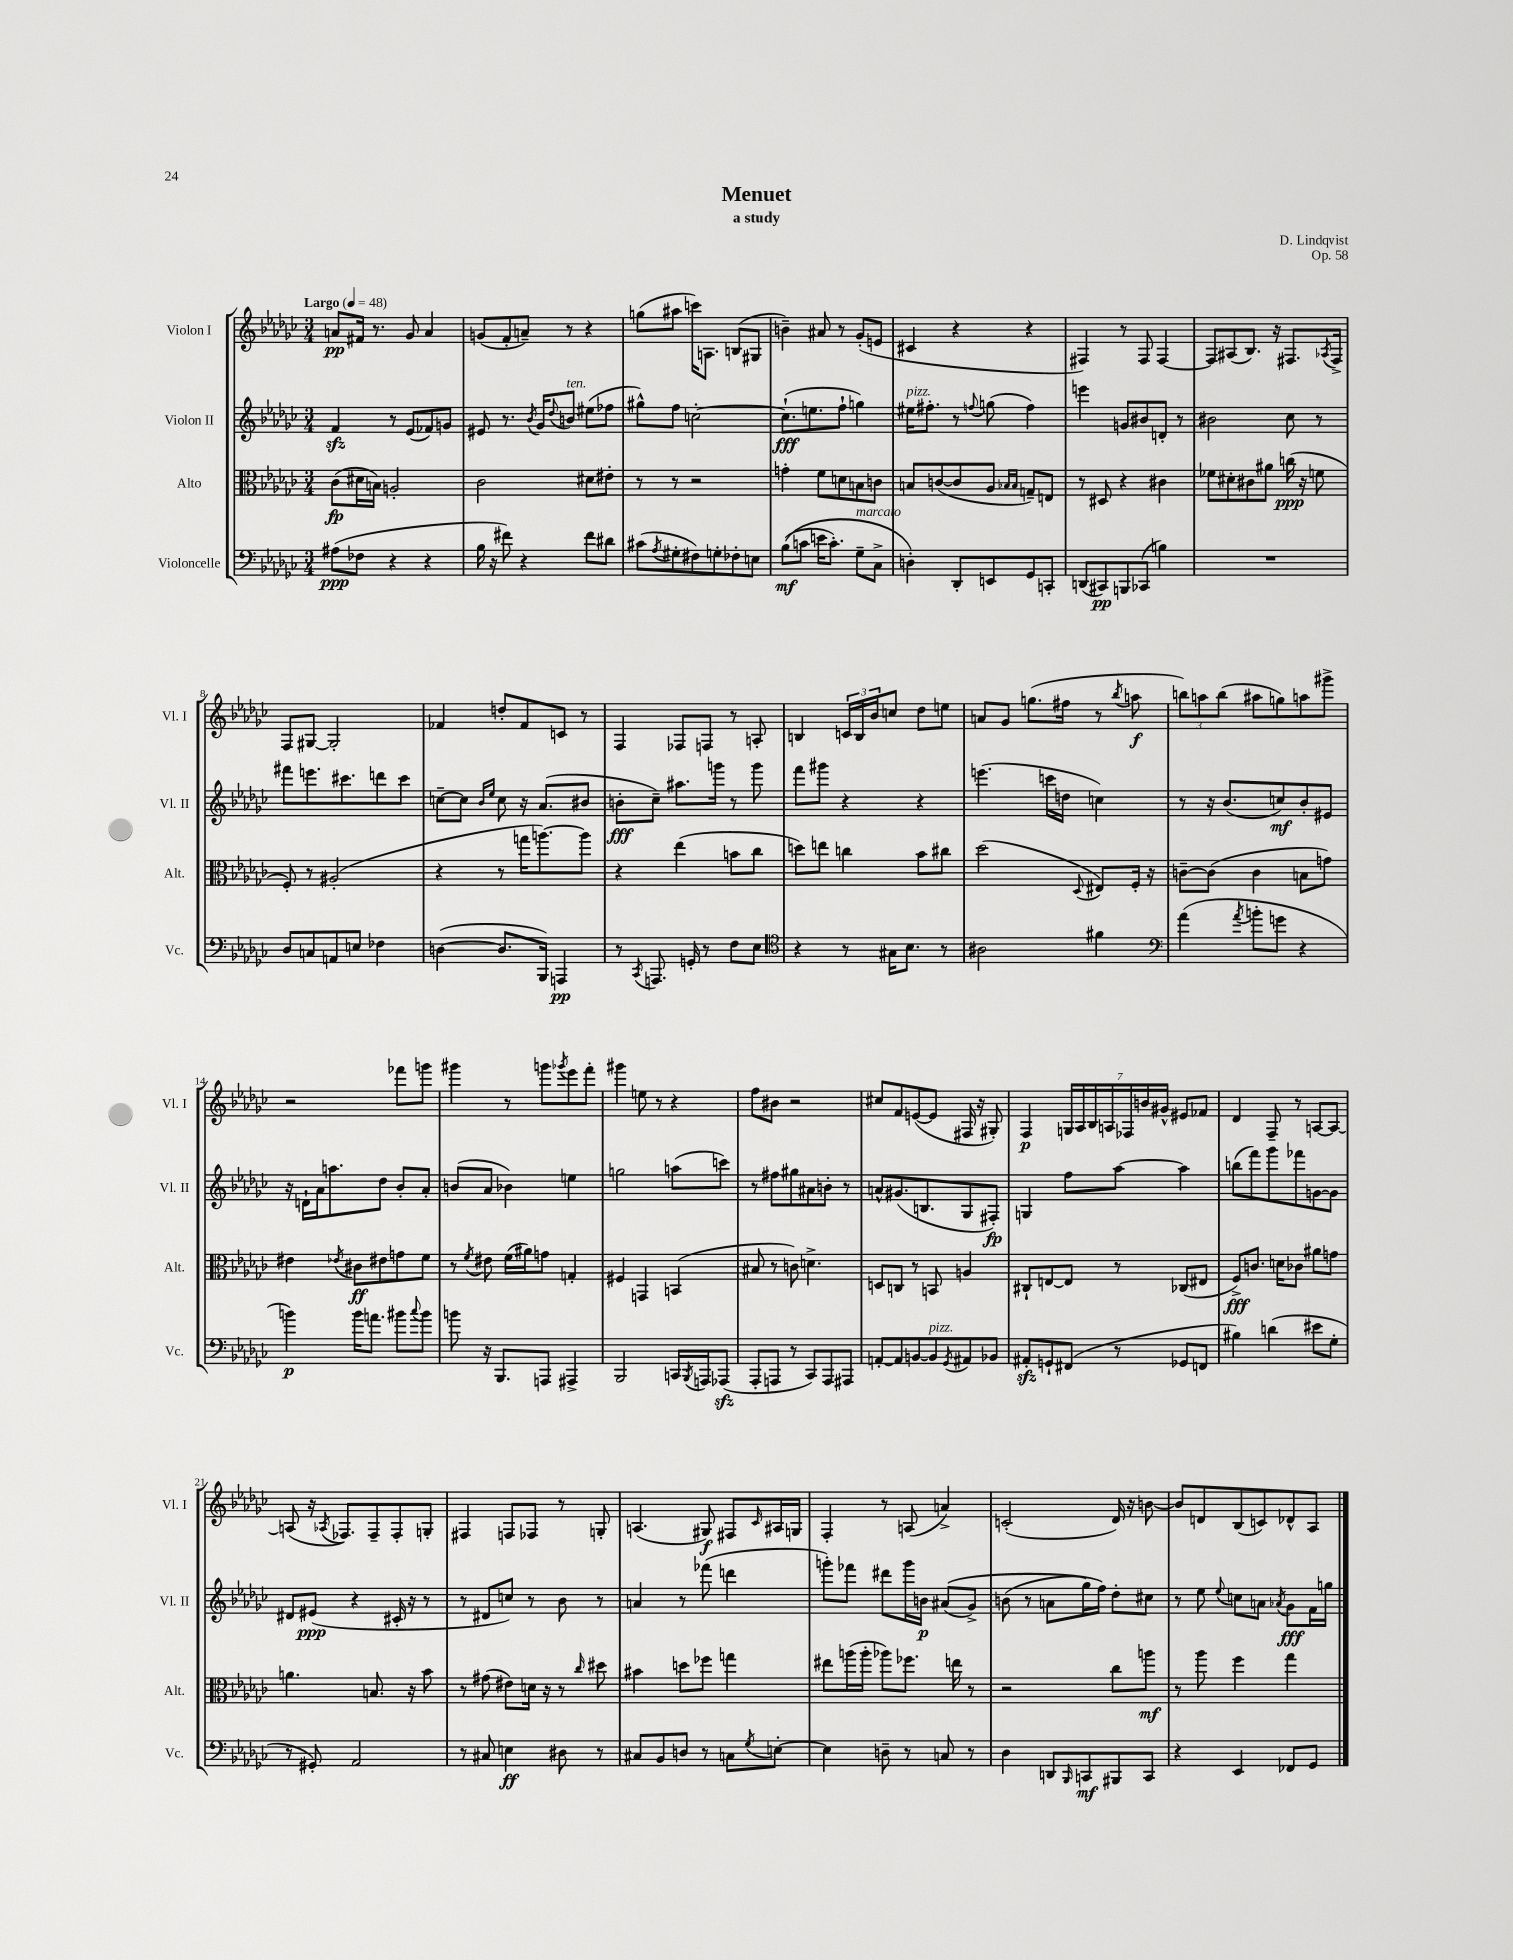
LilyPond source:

\header { title = "Menuet" composer = "D. Lindqvist" subtitle = "a study" opus = "Op. 58" }
<<
\new StaffGroup <<
\new Staff = "s0" \with { instrumentName = "Violon I" shortInstrumentName = "Vl. I" } {
    \clef treble \key ges \major \numericTimeSignature \time 3/4 \tempo "Largo" 4 = 48
    a'8\pp fis'16 r8. ges'8 a'4 |
    g'8( f'8-. a'8--) r8 r4 |
    g''8( ais''8 c'''16) a8. b8( gis8 |
    b'4--) ais'8 r8 ges'8-.( e'8 |
    cis'4 r4 r4 |
    fis4) r8 fis8 fis4~ |
    fis8 ais8( bes8.) r16 fis8. \acciaccatura { aes8 } fis16-> |
    f8 gis8~ gis2-. |
    fes'4 d''8-. fes'8 c'8 r8 |
    f4 fes8 f8 r8 a8-. |
    b4 \tuplet 3/2 { c'16 b16 bes'16 } c''8 des''8 e''8 |
    a'8 ges'8 g''8.( fis''16 r8 \acciaccatura { bes''8 } a''8\f |
    \tuplet 3/2 { b''8) a''8 b''8( } ais''8 g''8) a''8 gis'''8-> |
    r2 fes'''8 g'''8 |
    gis'''4 r8 g'''8 \acciaccatura { ges'''8 } ees'''8 f'''8-. |
    gis'''4 e''8 r8 r4 |
    f''8 bis'8 r2 |
    cis''8 f'8 e'8~( e'8 fis16 r16 gis8-.) |
    f4\p \tuplet 7/4 { g16 aes16 bes16 a16 fes16 b'16 gis'16-^ } eis'8 fes'8 |
    des'4 f8-- r8 a8~ a8~ |
    a8( r16 \acciaccatura { aes8 } fes8.) fes8-- fes8-. g8-. |
    fis4 f8 fes8 r8 g8-. |
    a4.( gis8\f) fis8 \grace { ces'16 } ais16 g16 |
    f4-. r8 a8( a'4->) |
    c'2-.( des'16) r16 b'8~ |
    b'8 d'8 bes8( c'8) des'8-^ aes8 \bar "|." |
}
\new Staff = "s1" \with { instrumentName = "Violon II" shortInstrumentName = "Vl. II" } {
    \clef treble \key ges \major \numericTimeSignature \time 3/4
    f'4\sfz r8 ees'8( fes'8) g'8 |
    eis'8 r8. \acciaccatura { bes'8 } ges'16 \appoggiatura { des''8 } b'8^\markup { \italic "ten." } eis''8( fes''8 |
    gis''8-^) f''8 c''2~-. |
    c''8.-!\fff( e''8. f''8-! g''4) |
    eis''16^\markup { \italic "pizz." } fis''8.-. r8 \appoggiatura { f''8 } g''8( f''4) |
    e'''4 g'8 bis'8 d'8-. r8 |
    bis'2 ces''8 r8 |
    fis'''8 e'''8. cis'''8. d'''8 cis'''8 |
    c''8~-- c''8 \grace { bes'16 ees''16 } c''8 r16 aes'8.( bis'8 |
    b'8-.\fff ces''8--) ais''8. g'''16 r8 g'''8 |
    f'''8 gis'''8 r4 r4 |
    e'''4.( c'''16 d''16 c''4) |
    r8 r16 bes'8.( c''8\mf) bes'8-. eis'8 |
    r16 d'16-! aes'16 a''8. des''8 bes'8-. aes'8-. |
    b'8( aes'8 bes'4) e''4 |
    g''2 a''8( c'''8) |
    r8 fis''8 gis''8 ais'8 b'8-. r8 |
    a'8-^ gis'8.( b8. ges8 fis8-.\fp) |
    g4 f''8 aes''8~ aes''4 |
    b''8( f'''8) ges'''8 fes'''8 g'8~ g'8 |
    dis'8 eis'8\ppp( r4 cis'16-. r16 r8 |
    r8 dis'8 c''8) r8 bes'8 r8 |
    a'4 r8 fes'''8( d'''4 |
    g'''8-.) fes'''8 dis'''8 g'''16 b'16\p ais'8(\( ges'8->) |
    b'8( r8 a'8 ges''16) f''16\) des''8-. cis''8 |
    r8 ees''8 \appoggiatura { ees''8 } c''8 a'8 \acciaccatura { aes'8 } ges'8\fff f'16 g''16 \bar "|." |
}
\new Staff = "s2" \with { instrumentName = "Alto" shortInstrumentName = "Alt." } {
    \clef alto \key ges \major \numericTimeSignature \time 3/4
    ces'8\fp( dis'16 b16) a2-. |
    ces'2 dis'8 eis'8-. |
    r8 r8 r2 |
    g'4-. f'8 d'8 b8 c'8 |
    b8 c'8~( c'8 aes8 \grace { bes16 bes16 } g8--) e8 |
    r8 dis8 r4 cis'4 |
    fes'8 dis'8-. cis'8 ais'8 c''16\ppp( r16 f'8 |
    f8-.) r8 ais2-.( |
    r4 r8 g''16 a''8.~) a''8 |
    r4 ees''4( b'8 ces''8 |
    d''8) e''8 c''4 bes'8 cis''8 |
    des''2( \appoggiatura { des8 } eis8) f16-. r16 |
    c'8~-- c'8( c'4 b8 g'8) |
    eis'4 \acciaccatura { ees'8 } cis'8\ff eis'8 g'8 f'8 |
    r8 \acciaccatura { f'8 } eis'8 f'16( ais'16) g'8 g4-. |
    fis4 g,4 b,4( |
    bis8 r8 c'8) d'4.-> |
    d8 c8 r8 b,8 a4 |
    cis8-! e8~ e8 r8 ces8( eis8 |
    f8->\fff) c'8. d'16 ces'8 ais'8 g'8 |
    a'4. b8. r16 bes'8 |
    r8 gis'8( eis'8) d'16 r16 r8 \grace { ces''16 } dis''8 |
    bis'4 d''8 fes''8 g''4 |
    eis''8 a''16( a''16-. aes''8) fes''8. e''16 r8 |
    r2 ces''8 a''8\mf |
    r8 aes''8 f''4 ges''4 \bar "|." |
}
\new Staff = "s3" \with { instrumentName = "Violoncelle" shortInstrumentName = "Vc." } {
    \clef bass \key ges \major \numericTimeSignature \time 3/4
    ais8\ppp( fes8 r4 r4 |
    bes16 r16 fis'8) r4 fis'8 dis'8 |
    cis'8( \acciaccatura { aes8 } gis8-. fis8) g8-. fes8-. e8 |
    bes8\mf(\( c'8 e'16 c'8.-.) ges8--^\markup { \italic "marcato" } ces8-> |
    d4-.\) des,8-. e,8 ges,8 c,8-. |
    d,8( cis,8\pp) b,,8 ces,8( b4) |
    R2. |
    des8 c8 a,8 e8 fes4 |
    d4~( d8. bes,,16) a,,4\pp |
    r8 \acciaccatura { ces,8 } a,,8. g,16-. r8 f8 ees8 |
    \clef tenor r4 r8 gis16 bes8. r8 |
    ais2 fis'4 |
    \clef bass aes'4( \acciaccatura { aes'8 } b'8-. g'8 r4 |
    b'4\p) b'16 a'8. bis'8 \appoggiatura { ces''8 } bis'8 |
    b'8 r16 bes,,8. a,,8 ais,,4-> |
    bes,,2 c,16 \acciaccatura { bes,,8 } a,,16 aes,,8\sfz( |
    aes,,8-. a,,8 r8 ces,8) a,,8 ais,,8 |
    a,8~-. a,8 b,8~ b,8^\markup { \italic "pizz." } \acciaccatura { ges,8 } ais,8 bes,8 |
    ais,8-.\sfz g,8-! fis,8( r8 ges,8 f,8 |
    bis4) d'4( eis'8 ges8-. |
    r8 gis,8-.) aes,2 |
    r8 cis8 e4\ff dis8 r8 |
    cis8 bes,8 d8 r8 c8 \acciaccatura { ges8 } e8~-. |
    e4 d8-- r8 c8 r8 |
    des4 d,8 \grace { bes,,16 } c,8\mf bis,,8 c,8 |
    r4 ees,4 fes,8 ges,8 \bar "|." |
}
>>
>>
